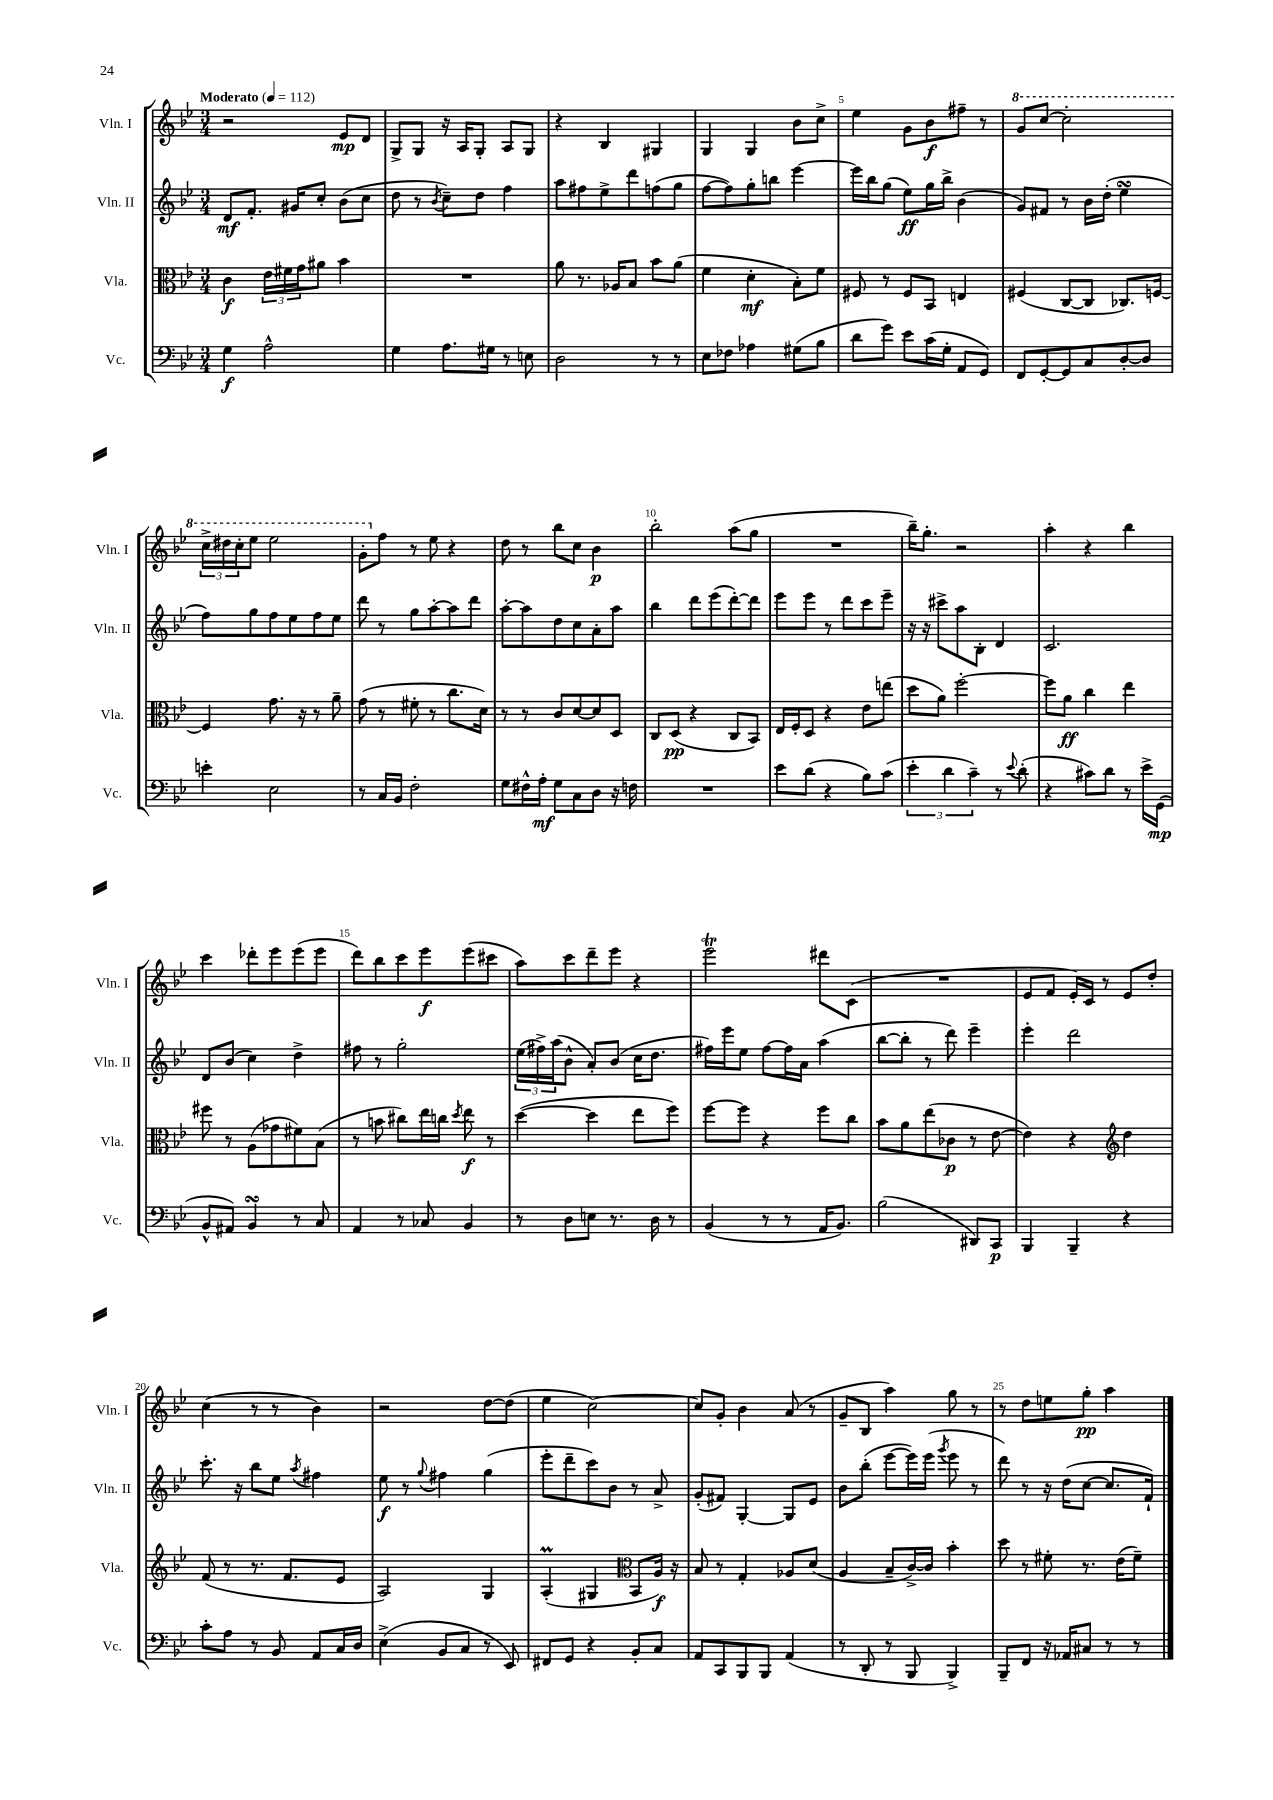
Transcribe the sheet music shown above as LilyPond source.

<<
\new StaffGroup <<
\new Staff = "s0" \with { instrumentName = "Vln. I" shortInstrumentName = "Vln. I" } {
    \clef treble \key bes \major \numericTimeSignature \time 3/4 \tempo "Moderato" 4 = 112
    r2 ees'8\mp d'8 |
    g8-> g8 r16 a16 g8-. a8 g8 |
    r4 bes4 gis4 |
    g4 g4 bes'8 c''8-> |
    ees''4 g'8 bes'8\f fis''8-- r8 |
    \ottava #1 g''8 c'''8~ c'''2-. |
    \tuplet 3/2 { c'''16-> dis'''16 c'''16-. } ees'''8 ees'''2 |
    g''8-. \ottava #0 f''8 r8 ees''8 r4 |
    d''8 r8 bes''8 c''8 bes'4\p |
    bes''2-. a''8( g''8 |
    R2. |
    bes''16--) g''8.-. r2 |
    a''4-. r4 bes''4 |
    c'''4 des'''8-. ees'''8 ees'''8( ees'''8 |
    d'''8) bes''8 c'''8 ees'''8\f ees'''8( cis'''8 |
    a''8) c'''8 d'''8-- ees'''8 r4 |
    ees'''2\trill dis'''8 c'8( |
    R2. |
    ees'8 f'8 ees'16-.) c'16 r8 ees'8 d''8-. |
    c''4( r8 r8 bes'4) |
    r2 d''8~ d''8( |
    ees''4 c''2~) |
    c''8 g'8-. bes'4 a'8( r8 |
    g'8-- bes8 a''4) g''8 r8 |
    r8 d''8 e''8 g''8-.\pp a''4 \bar "|." |
}
\new Staff = "s1" \with { instrumentName = "Vln. II" shortInstrumentName = "Vln. II" } {
    \clef treble \key bes \major \numericTimeSignature \time 3/4
    d'8\mf f'8.-. gis'16 c''8-. bes'8( c''8 |
    d''8 r8 \acciaccatura { bes'8 } c''8--) d''8 f''4 |
    a''8 fis''8 ees''8-> d'''8 f''8( g''8 |
    f''8~ f''8) g''8-. b''8 ees'''4~ |
    ees'''16 bes''16 g''8( ees''8\ff) g''16 bes''16-> bes'4( |
    g'8) fis'8 r8 bes'16 d''16-.( ees''4\turn |
    f''8) g''8 f''8 ees''8 f''8 ees''8 |
    d'''8 r8 g''8 a''8~-. a''8 d'''8 |
    a''8~-. a''8 d''8 c''8 a'8-. a''8 |
    bes''4 d'''8 ees'''8( d'''8~-.) d'''8 |
    ees'''8 ees'''8 r8 d'''8 c'''8 ees'''8-- |
    r16 r16 cis'''8-> a''8 bes8-. d'4 |
    c'2. |
    d'8 bes'8( c''4) d''4-> |
    fis''8 r8 g''2-. |
    \tuplet 3/2 { ees''16( fis''16->) a''16( } bes'8-^ a'8-.) bes'8( c''16 d''8. |
    fis''16) ees'''16 ees''8 fis''8~ fis''16 a'16 a''4( |
    bes''8~ bes''8-. r8 d'''8) ees'''4-- |
    ees'''4-. d'''2 |
    c'''8.-. r16 bes''8 ees''8 \acciaccatura { a''8 } fis''4 |
    ees''8\f r8 \appoggiatura { g''8 } fis''4 g''4( |
    ees'''8-. d'''8-- c'''8) bes'8 r8 a'8-> |
    g'8-.( fis'8) g4~-. g8 ees'8 |
    bes'8 bes''8-.( ees'''8~ ees'''16) ees'''16( \acciaccatura { g'''8 } ees'''8 r8 |
    d'''8) r8 r16 d''16( c''8~ c''8. f'16-!) \bar "|." |
}
\new Staff = "s2" \with { instrumentName = "Vla." shortInstrumentName = "Vla." } {
    \clef alto \key bes \major \numericTimeSignature \time 3/4
    c'4\f \tuplet 3/2 { ees'16 fis'16 g'16 } ais'8 bes'4 |
    R2. |
    a'8 r8. aes16 bes8 bes'8 a'8( |
    f'4 d'4-.\mf bes8-.) f'8 |
    fis8 r8 fis8 bes,8 e4 |
    fis4( c8~ c8 ces8.) f16~ |
    f4 g'8. r16 r8 a'8-- |
    g'8( r8 fis'8-. r8 c''8. d'16) |
    r8 r8 c'8 d'8~ d'8 d8 |
    c8 d8\pp( r4 c8 bes,8) |
    ees16 f16-. d8 r4 ees'8 e''8( |
    d''8 a'8) f''2~-. |
    f''8 a'8\ff c''4 ees''4 |
    fis''8 r8 a8( ges'8 fis'8) bes8( |
    r8 b'8 cis''8) ees''16 c''16 \acciaccatura { d''8 } ees''8\f r8 |
    d''4~( d''4 ees''8 f''8) |
    f''8~ f''8 r4 f''8 c''8 |
    bes'8 a'8 ees''8( ces'8\p r8 ees'8~ |
    ees'4) r4 \clef treble d''4 |
    f'8( r8 r8. f'8. ees'8 |
    a2) g4 |
    a4-.\prall( gis4 \clef alto bes,8 a16\f) r16 |
    bes8 r8 g4-. aes8 d'8( |
    a4 bes8-- c'16~->) c'16 bes'4-. |
    d''8 r8 fis'8-. r8. ees'16( fis'8--) \bar "|." |
}
\new Staff = "s3" \with { instrumentName = "Vc." shortInstrumentName = "Vc." } {
    \clef bass \key bes \major \numericTimeSignature \time 3/4
    g4\f a2-^ |
    g4 a8. gis16 r8 e8 |
    d2 r8 r8 |
    ees8 fes8 aes4 gis8( bes8 |
    d'8 g'8) ees'8 c'16( g16-. a,8 g,8) |
    f,8 g,8~-. g,8 c8 d8~-. d8 |
    e'4-. ees2 |
    r8 c16 bes,16 f2-. |
    g8 fis16-^ a16-.\mf g8 c8 d8 r16 f16 |
    R2. |
    ees'8 d'8( r4 bes8) c'8( |
    \tuplet 3/2 { ees'4-. d'4 c'4--) } r8 \appoggiatura { ees'8 } d'8-.( |
    r4 cis'8) d'8 r8 ees'16-> g,16\mp( |
    bes,8-^ ais,8) bes,4\turn r8 c8 |
    a,4 r8 ces8 bes,4 |
    r8 d8 e8 r8. d16 r8 |
    bes,4( r8 r8 a,16 bes,8.) |
    bes2( dis,8) c,8\p |
    bes,,4 bes,,4-- r4 |
    c'8-. a8 r8 bes,8 a,8 c16 d16 |
    ees4->( bes,8 c8 r8 ees,8) |
    fis,8 g,8 r4 bes,8-. c8 |
    a,8 c,8 bes,,8 bes,,8 a,4( |
    r8 d,8-. r8 bes,,8 bes,,4->) |
    bes,,8-- f,8 r16 aes,16 cis8 r8 r8 \bar "|." |
}
>>
>>
\layout { \context { \Score \override BarNumber.break-visibility = ##(#f #t #t) barNumberVisibility = #(every-nth-bar-number-visible 5) } }
